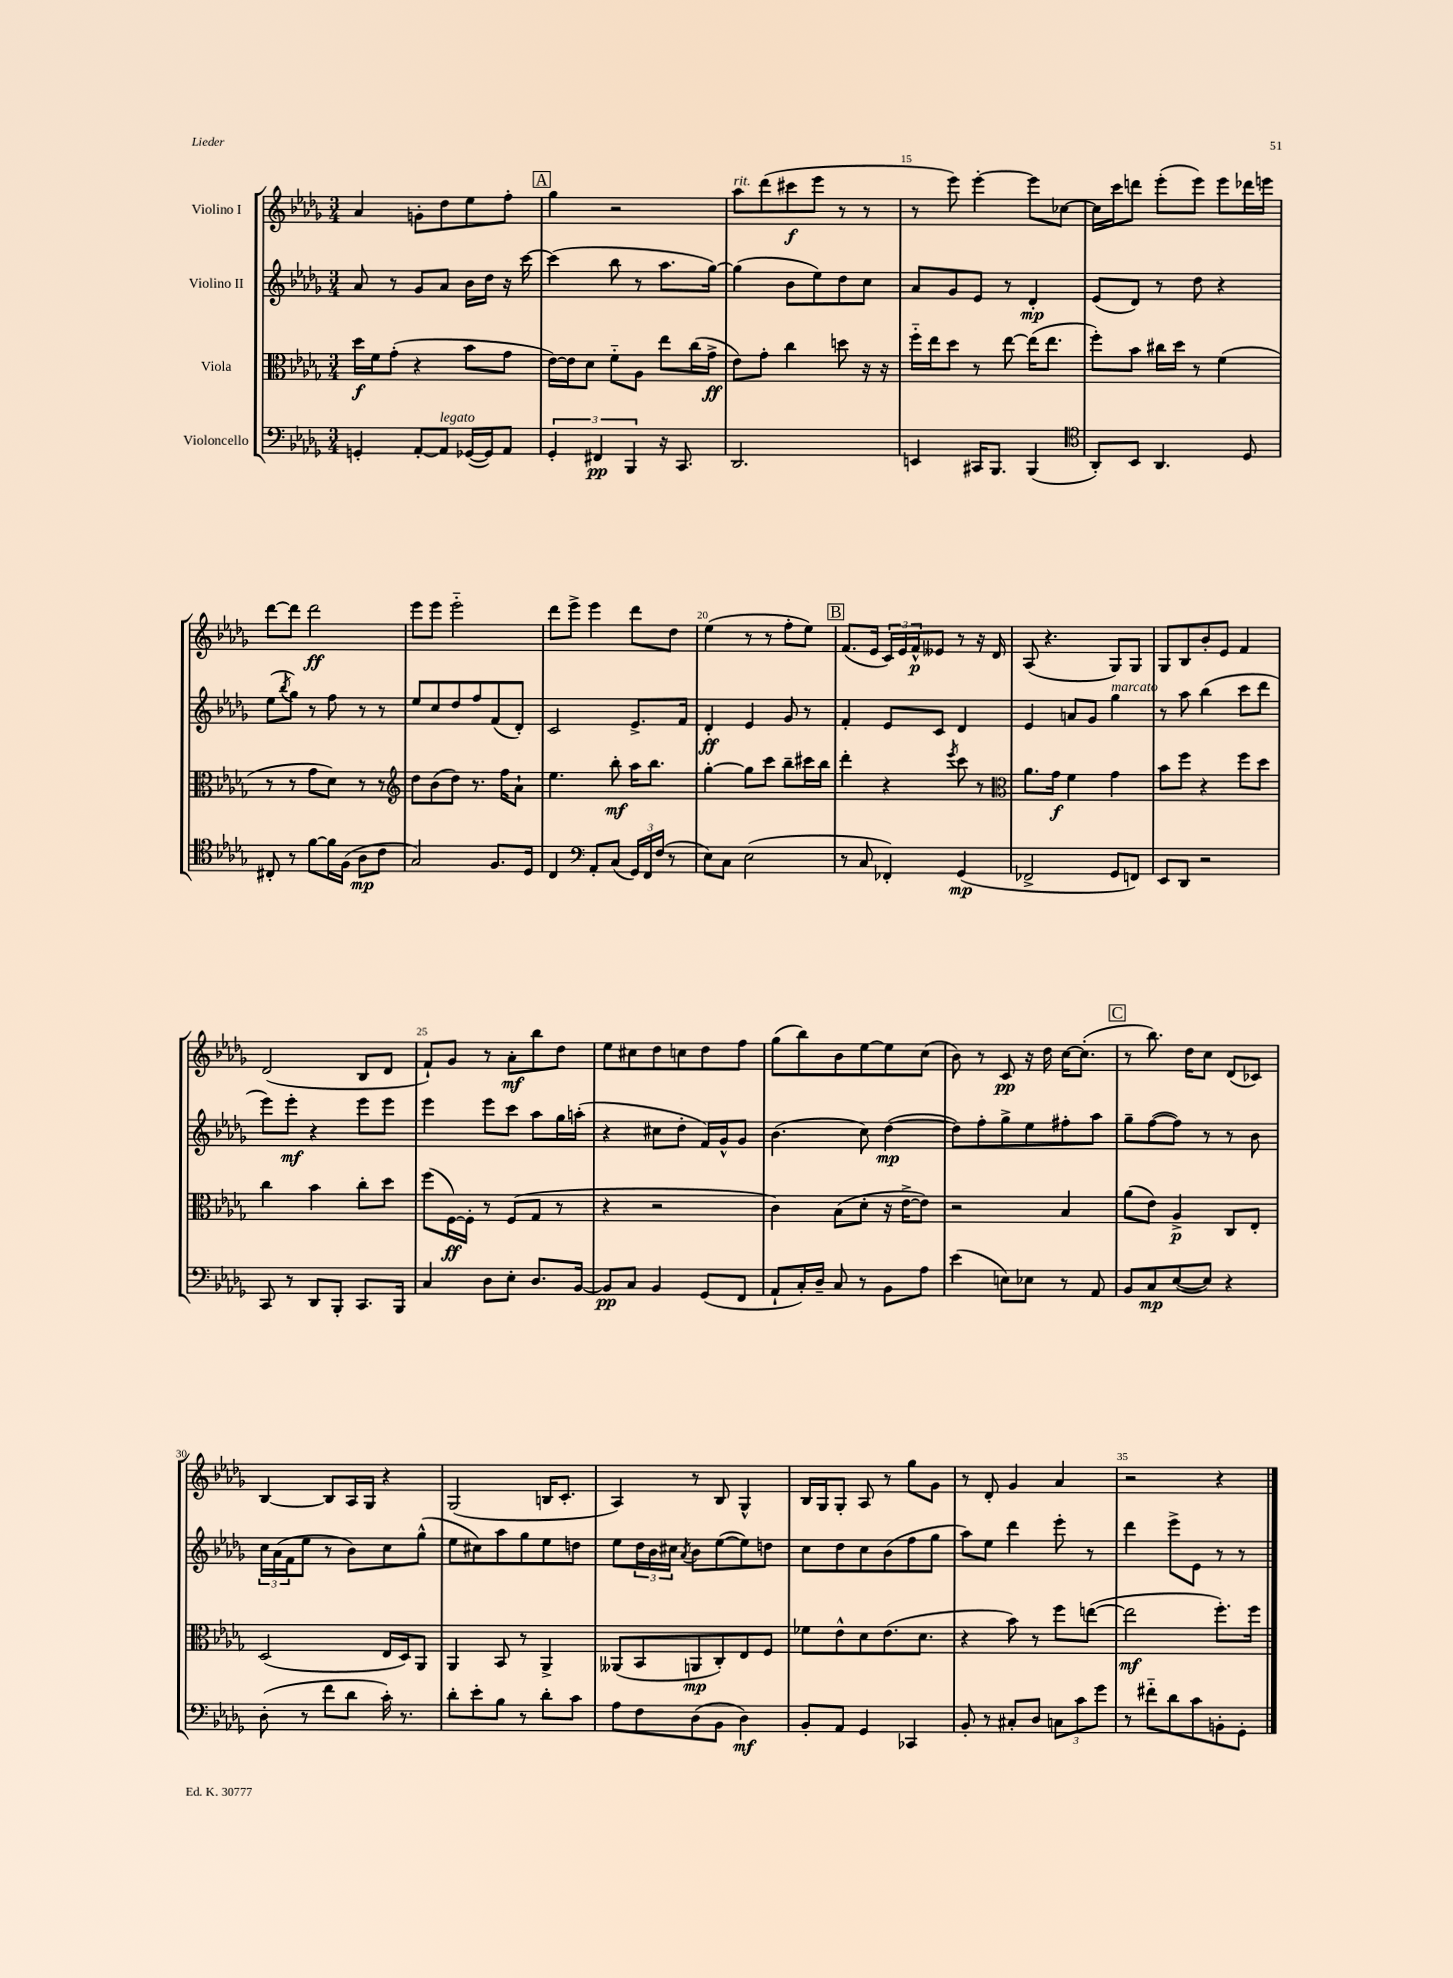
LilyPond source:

<<
\new StaffGroup <<
\new Staff = "s0" \with { instrumentName = "Violino I" } {
    \clef treble \key des \major \numericTimeSignature \time 3/4
    aes'4 g'8-. des''8 ees''8 f''8-. |
    \mark \markup { \box "A" } ges''4 r2 |
    aes''8^\markup { \italic "rit." } des'''8( cis'''8\f ees'''8 r8 r8 |
    r8 ees'''8) ees'''4~-. ees'''8 ces''8~ |
    ces''16 c'''16 d'''8 ees'''8-.( ees'''8) ees'''8 des'''16 e'''16 |
    des'''8~ des'''8 des'''2\ff |
    ees'''8 ees'''8 ees'''2-_ |
    des'''8 ees'''8-> ees'''4 des'''8 des''8 |
    ees''4( r8 r8 f''8-. ees''8) |
    \mark \markup { \box "B" } f'8.( ees'16 \tuplet 3/2 { c'16) ees'16 f'16-^\p } eeses'8 r8 r16 des'16 |
    aes8( r4. ges8) ges8 |
    ges8 bes8 bes'8-. ees'8 f'4 |
    des'2( bes8 des'8 |
    f'8-!) ges'8 r8 aes'8-.\mf bes''8 des''8 |
    ees''8 cis''8 des''8 c''8 des''8 f''8 |
    ges''8( bes''8) bes'8 ees''8~ ees''8 c''8( |
    bes'8) r8 c'8\pp r16 des''16 c''16~ c''8.-.( |
    \mark \markup { \box "C" } r8 bes''8.) des''16 c''8 des'8( ces'8) |
    bes4~ bes8 aes16 ges16 r4 |
    ges2( b16 c'8.-. |
    aes4) r8 bes8 ges4-^ |
    bes16 ges16 ges8-. aes8 r8 ges''8 ges'8 |
    r8 des'8-. ges'4 aes'4 |
    r2 r4 \bar "|." |
}
\new Staff = "s1" \with { instrumentName = "Violino II" } {
    \clef treble \key des \major \numericTimeSignature \time 3/4
    aes'8 r8 ges'8 aes'8 bes'16 des''16 r16 c'''16~ |
    \mark \markup { \box "A" } c'''4( bes''8 r8 aes''8. ges''16~) |
    ges''4( bes'8 ees''8) des''8 c''8 |
    aes'8 ges'8 ees'8 r8 des'4-.\mp |
    ees'8( des'8) r8 des''8 r4 |
    ees''8( \acciaccatura { bes''8 } ges''8) r8 f''8 r8 r8 |
    ees''8 c''8 des''8 f''8 f'8( des'8-.) |
    c'2 ees'8.-> f'16 |
    des'4-.\ff ees'4 ges'8 r8 |
    \mark \markup { \box "B" } f'4-. ees'8 c'8 des'4 |
    ees'4 a'8 ges'8 ges''4^\markup { \italic "marcato" } |
    r8 aes''8 bes''4( c'''8 des'''8 |
    ees'''8) ees'''8-.\mf r4 ees'''8 ees'''8 |
    ees'''4 ees'''8 c'''8 aes''8 ges''16 a''16-.( |
    r4 cis''8 des''8-. f'16) ges'16-^ ges'8 |
    bes'4.( c''8) des''4~\mp( |
    des''8) f''8-. ges''8-> ees''8 fis''8-. aes''8 |
    \mark \markup { \box "C" } ges''8-- f''8~( f''8) r8 r8 bes'8 |
    \tuplet 3/2 { c''16 aes'16( f'16 } ees''8 r8 bes'8) c''8 ges''8-^( |
    ees''8 cis''8) aes''8 ges''8 ees''8 d''8 |
    ees''8 \tuplet 3/2 { des''16 bes'16 cis''16 } \acciaccatura { aes'8 } bes'8 ees''8~( ees''8) d''8 |
    c''8 des''8 c''8 bes'8( f''8 ges''8 |
    aes''8) ees''8 des'''4 ees'''8-. r8 |
    des'''4 ees'''8-> ees'8 r8 r8 \bar "|." |
}
\new Staff = "s2" \with { instrumentName = "Viola" } {
    \clef alto \key des \major \numericTimeSignature \time 3/4
    des''16\f f'16 ges'8-.( r4 bes'8 ges'8 |
    \mark \markup { \box "A" } ees'16~) ees'16 des'8 f'8-_ aes8 ees''8 c''16( ges'16->\ff |
    ees'8) ges'8-. c''4 d''8 r16 r16 |
    f''16-_ ees''16 des''8 r8 ees''8~ ees''16( ees''8. |
    f''8-.) bes'8 cis''16 des''16 r8 f'4( |
    r8 r8 ges'8 des'8) r8 r8 |
    \clef treble des''8 bes'8( des''8) r8. f''16 aes'8-! |
    ees''4. bes''8-.\mf aes''16 bes''8. |
    ges''4~-. ges''8 c'''8 bes''8-- cis'''16 bes''16 |
    \mark \markup { \box "B" } des'''4-. r4 \acciaccatura { ees'''8 } c'''8 r8 |
    \clef alto aes'8. ges'16\f f'4 ges'4 |
    bes'8 f''8 r4 f''8 des''8 |
    c''4 bes'4 c''8-. des''8 |
    f''8( f16~\ff) f16-. r8 f8( ges8 r8 |
    r4 r2 |
    c'4) bes8( des'8-. r16 ees'16~-> ees'8) |
    r2 bes4 |
    \mark \markup { \box "C" } aes'8( ees'8) aes4->\p c8 ees8-. |
    des2( ees16 des16) aes,8 |
    aes,4 bes,8 r8 aes,4-> |
    aeses,8( bes,8 a,8\mp c8-.) ees8 f8 |
    fes'8 ees'8-^ des'8 ees'8.( des'8. |
    r4 bes'8) r8 f''8 e''8~( |
    e''2\mf f''8.-.) f''16 \bar "|." |
}
\new Staff = "s3" \with { instrumentName = "Violoncello" } {
    \clef bass \key des \major \numericTimeSignature \time 3/4
    g,4-. aes,8~-. aes,8^\markup { \italic "legato" } ges,16~( ges,16) aes,8 |
    \mark \markup { \box "A" } \tuplet 3/2 { ges,4-. fis,4\pp bes,,4 } r16 c,8. |
    des,2. |
    e,4 cis,16 bes,,8. bes,,4( |
    \clef tenor aes,8-.) bes,8 aes,4. des8 |
    cis8-. r8 f'8~ f'16 f16( aes8\mp c'8 |
    ges2) f8. des16 |
    c4 \clef bass aes,8-. c8( \tuplet 3/2 { ges,16) f,16 f16( } r8 |
    ees8) c8 ees2( |
    \mark \markup { \box "B" } r8 c8 fes,4-.) ges,4\mp( |
    fes,2-> ges,8 f,8) |
    ees,8 des,8 r2 |
    c,8 r8 des,8 bes,,8-. c,8. bes,,16 |
    c4 des8 ees8-. des8. bes,16~ |
    bes,8\pp c8 bes,4 ges,8( f,8 |
    aes,8-! c16-.) des16-- c8 r8 bes,8 aes8 |
    ees'4( e8) ees8 r8 aes,8 |
    \mark \markup { \box "C" } bes,8 c8\mp ees8~( ees8) r4 |
    des8-.( r8 f'8 des'8 c'16-.) r8. |
    des'8-. ees'8-. bes8 r8 des'8-. c'8 |
    aes8 f8 des8( bes,8 des4\mf) |
    bes,8-. aes,8 ges,4 ces,4 |
    bes,8-. r8 cis8-. des8 \tuplet 3/2 { c8 c'8 ges'8 } |
    r8 fis'8-_ des'8 c'8 b,8-. ges,8-. \bar "|." |
}
>>
>>
\layout { \context { \Score currentBarNumber = #12 \override BarNumber.break-visibility = ##(#f #t #t) barNumberVisibility = #(every-nth-bar-number-visible 5) } }
